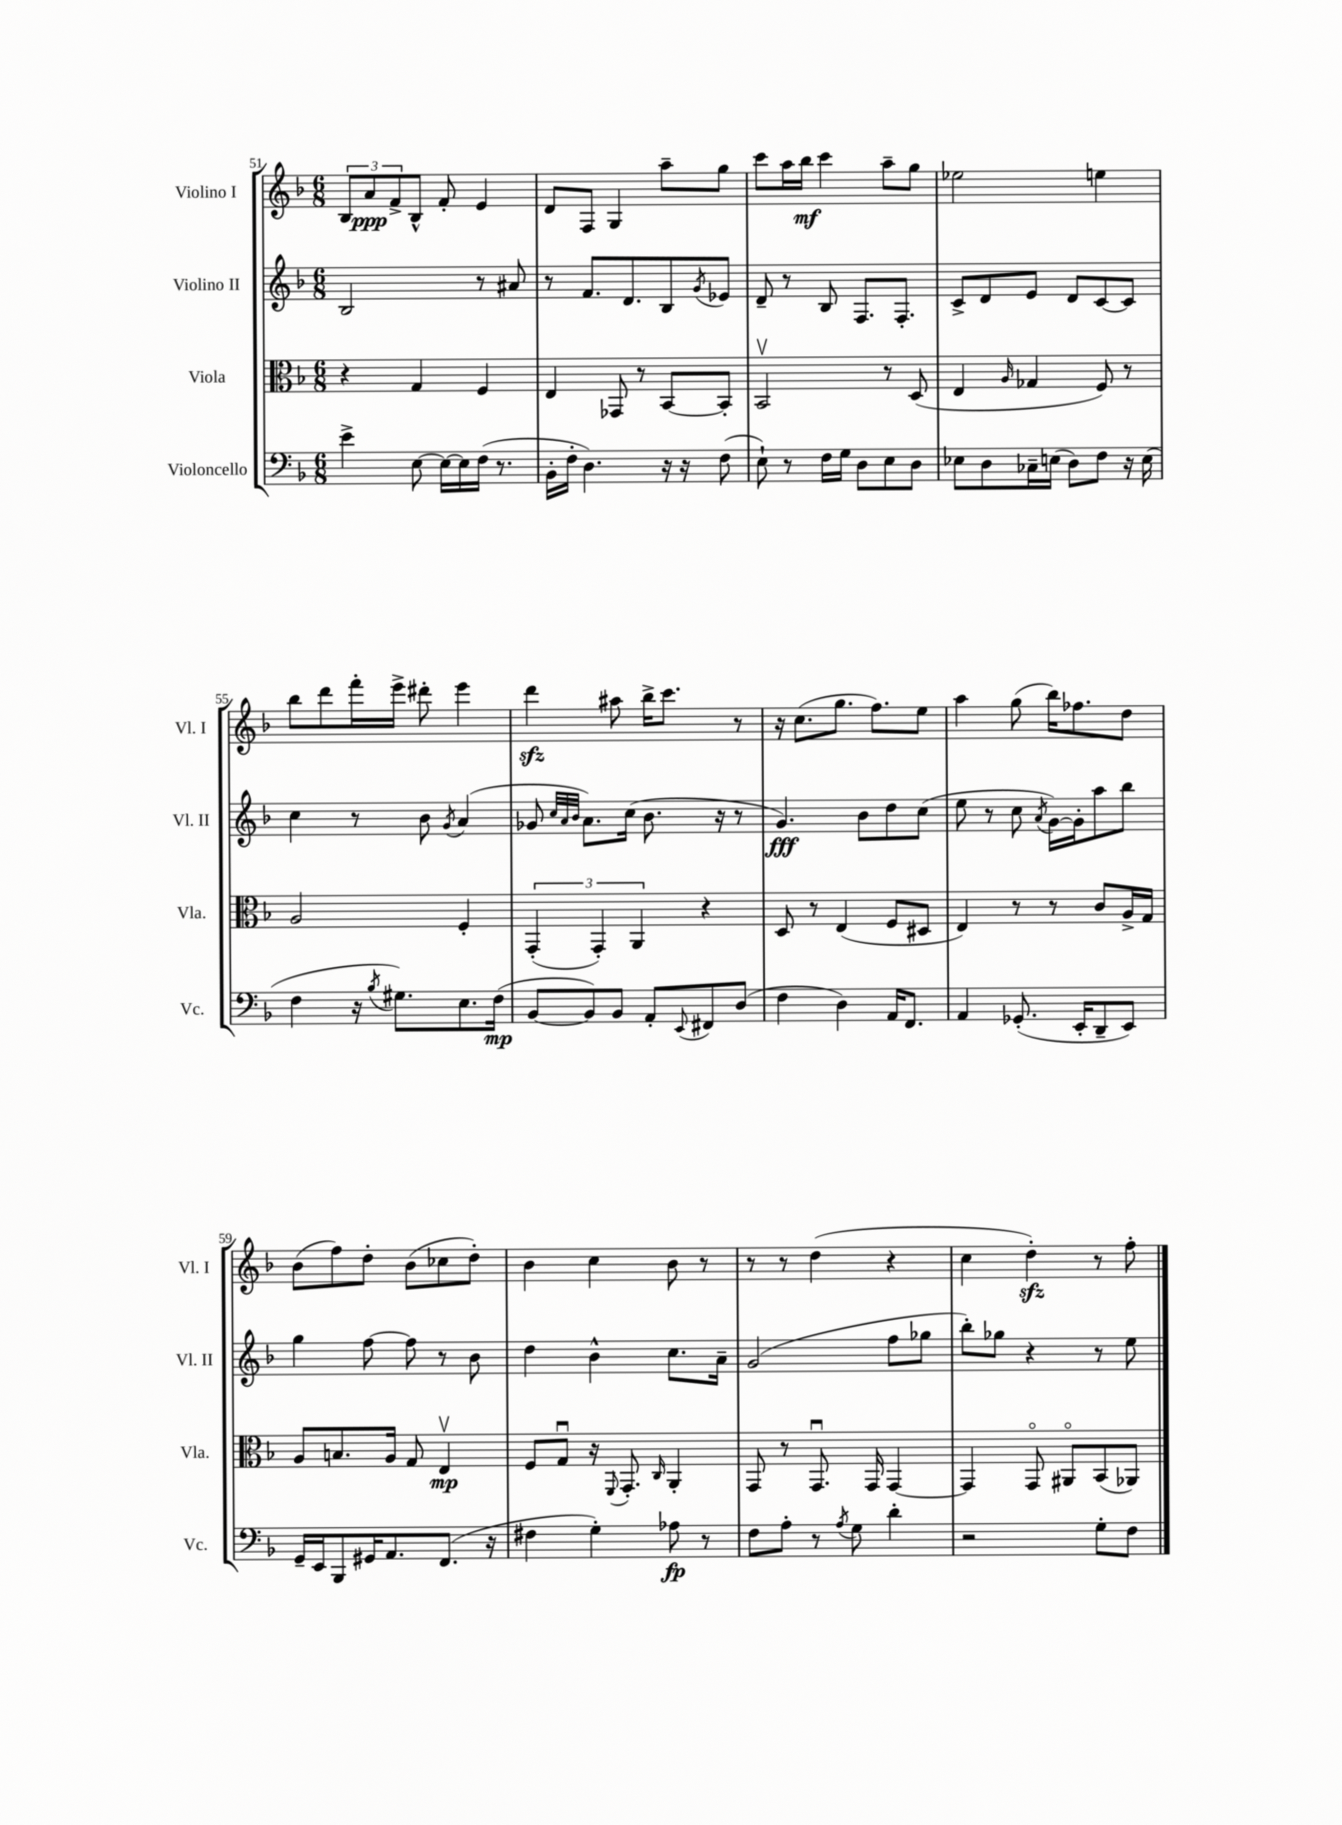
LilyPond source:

<<
\new StaffGroup <<
\new Staff = "s0" \with { instrumentName = "Violino I" shortInstrumentName = "Vl. I" } {
    \clef treble \key f \major \numericTimeSignature \time 6/8
    \tuplet 3/2 { bes8 a'8\ppp f'8-> } bes8-^ f'8-. e'4 |
    d'8 f8 g4 a''8-- g''8 |
    c'''8 a''16 bes''16\mf c'''4 a''8-- g''8 |
    ees''2 e''4 |
    bes''8 d'''8 f'''16-. e'''16-> dis'''8-. e'''4 |
    d'''4\sfz ais''8 bes''16-> c'''8. r8 |
    r16 c''8.( g''8. f''8.) e''8 |
    a''4 g''8( bes''16) fes''8. d''8 |
    bes'8( f''8) d''8-. bes'8( ces''8 d''8-.) |
    bes'4 c''4 bes'8 r8 |
    r8 r8 d''4( r4 |
    c''4 d''4-.\sfz) r8 f''8-. \bar "|." |
}
\new Staff = "s1" \with { instrumentName = "Violino II" shortInstrumentName = "Vl. II" } {
    \clef treble \key f \major \numericTimeSignature \time 6/8
    bes2 r8 ais'8 |
    r8 f'8. d'8. bes8 \acciaccatura { g'8 } ees'8 |
    d'8-- r8 bes8 f8. f8.-. |
    c'8-> d'8 e'8 d'8 c'8~ c'8 |
    c''4 r8 bes'8 \acciaccatura { g'8 } a'4( |
    ges'8 \grace { c''32 a'32 bes'32 } a'8.) c''16( bes'8. r16 r8 |
    g'4.\fff) bes'8 d''8 c''8( |
    e''8 r8 c''8 \acciaccatura { a'8 } g'16~) g'16-. a''8 bes''8 |
    g''4 f''8~ f''8 r8 bes'8 |
    d''4 bes'4-^ c''8. a'16-- |
    g'2( f''8 ges''8 |
    bes''8-.) ges''8 r4 r8 e''8 \bar "|." |
}
\new Staff = "s2" \with { instrumentName = "Viola" shortInstrumentName = "Vla." } {
    \clef alto \key f \major \numericTimeSignature \time 6/8
    r4 g4 f4 |
    e4 ges,8 r8 bes,8~ bes,8-. |
    bes,2\upbow r8 d8( |
    e4 \grace { a16 } ges4 f8) r8 |
    a2 f4-. |
    \tuplet 3/2 { g,4-.( g,4-.) a,4 } r4 |
    d8 r8 e4( f8 dis8 |
    e4) r8 r8 c'8 a16-> g16 |
    a8 b8. a16 g8 e4\upbow\mp |
    f8 g8\downbow r16 \appoggiatura { f,8 } g,8.-. \grace { c16 } a,4-. |
    g,8 r8 g,8.\downbow g,16 g,4~ |
    g,4 g,8\flageolet ais,8\flageolet bes,8( aes,8) \bar "|." |
}
\new Staff = "s3" \with { instrumentName = "Violoncello" shortInstrumentName = "Vc." } {
    \clef bass \key f \major \numericTimeSignature \time 6/8
    e'4-> e8~ e16~ e16 f16( r8. |
    bes,16-. f16-. d4.) r16 r16 f8( |
    e8-!) r8 f16 g16 d8 e8 d8 |
    ees8 d8 ces16-- e16( d8) f8 r16 e16( |
    f4 r16 \acciaccatura { bes8 } gis8.) e8. f16\mp( |
    bes,8~ bes,8) bes,8 a,8-. \appoggiatura { e,8 } fis,8 d8( |
    f4 d4) a,16 f,8. |
    a,4 ges,8.-.( e,16-. d,8-- e,8) |
    g,16-- e,16 bes,,8 gis,16 a,8. f,8.( r16 |
    fis4 g4-.) aes8\fp r8 |
    f8 a8-. r8 \acciaccatura { a8 } g8 d'4-. |
    r2 g8-. f8 \bar "|." |
}
>>
>>
\layout { \context { \Score currentBarNumber = #51 } }
